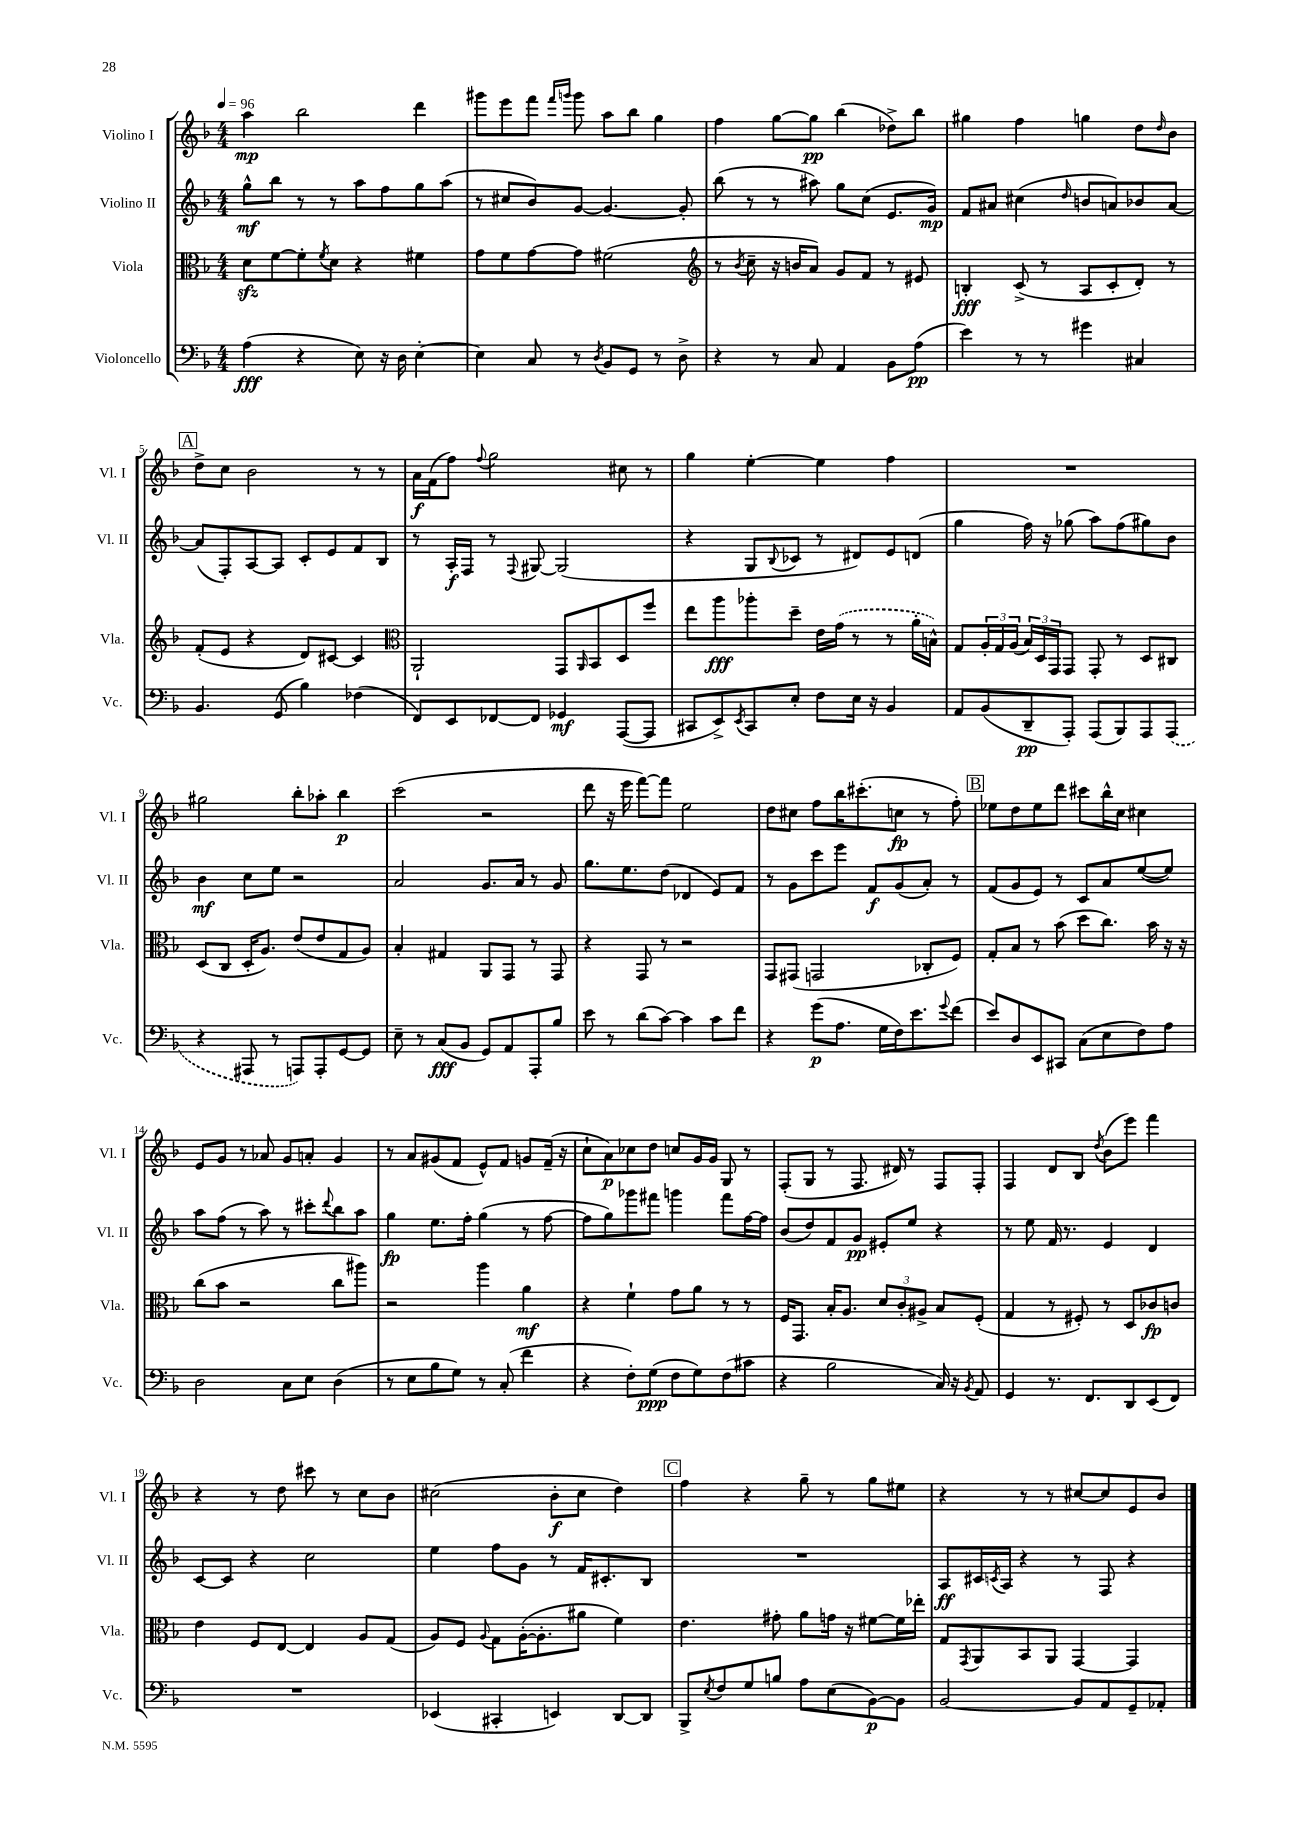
<<
\new StaffGroup <<
\new Staff = "s0" \with { instrumentName = "Violino I" shortInstrumentName = "Vl. I" } {
    \clef treble \key f \major \numericTimeSignature \time 4/4 \tempo 4 = 96
    a''4\mp bes''2 d'''4 |
    gis'''8 e'''8 f'''8 \grace { f'''16 g'''16 } g'''8 a''8 bes''8 g''4 |
    f''4 g''8~ g''8\pp bes''4( des''8->) bes''8 |
    gis''4 f''4 g''4 d''8 \grace { d''16 } bes'8 |
    \mark \markup { \box "A" } d''8-> c''8 bes'2 r8 r8 |
    a'16\f f'16( f''8) \appoggiatura { f''8 } g''2 cis''8 r8 |
    g''4 e''4~-. e''4 f''4 |
    R1 |
    gis''2 bes''8-. aes''8-. bes''4\p |
    c'''2( r2 |
    d'''8 r16 e'''16 f'''8~) f'''8 e''2 |
    d''8 cis''8 f''8 bes''16 cis'''8.-.( c''8\fp r8 f''8-.) |
    \mark \markup { \box "B" } ees''8 d''8 ees''8 d'''8 cis'''8 bes''16-^ c''16 cis''4 |
    e'8 g'8 r8 aes'8 g'8 a'8-. g'4 |
    r8 a'8 gis'8( f'8 e'8-^) f'8 g'8 f'16--( r16 |
    c''8-! a'8\p) ces''8 d''8 c''8 g'16 g'16 g8 r8 |
    f8-.( g8 r8 f8. dis'16) r8 f8 f8-. |
    f4 d'8 bes8 \acciaccatura { d''8 } bes'8( e'''8) f'''4 |
    r4 r8 d''8 cis'''8 r8 c''8 bes'8 |
    cis''2( bes'8-.\f cis''8 d''4) |
    \mark \markup { \box "C" } f''4 r4 g''8-- r8 g''8 eis''8 |
    r4 r8 r8 cis''8~ cis''8 e'8 bes'8 \bar "|." |
}
\new Staff = "s1" \with { instrumentName = "Violino II" shortInstrumentName = "Vl. II" } {
    \clef treble \key f \major \numericTimeSignature \time 4/4
    g''8-^\mf bes''8 r8 r8 a''8 f''8 g''8 a''8( |
    r8 cis''8 bes'8) g'8~ g'4.~ g'8-. |
    bes''8( r8 r8 ais''8) g''8 c''8( e'8. g'16\mp) |
    f'8 ais'8 cis''4( \grace { d''16 } b'8 a'8) bes'8 a'8~ |
    \mark \markup { \box "A" } a'8( f8-.) a8~ a8 c'8-. e'8 f'8 bes8 |
    r8 a16-.\f f16 r8 \appoggiatura { f8 } gis8~ gis2( |
    r4 g8 \appoggiatura { bes8 } ces'8 r8 dis'8) e'8 d'8( |
    g''4 f''16) r16 ges''8( a''8) f''8( gis''8) bes'8 |
    bes'4\mf c''8 e''8 r2 |
    a'2 g'8. a'16 r8 g'8 |
    g''8. e''8. d''8( des'4 e'8) f'8 |
    r8 g'8 c'''8 e'''8 f'8\f g'8( a'8-.) r8 |
    \mark \markup { \box "B" } f'8( g'8 e'8) r8 c'8 a'8 e''8~( e''8) |
    a''8 f''8( r8 a''8) r8 cis'''8-. \appoggiatura { d'''8 } bes''8 a''8 |
    g''4\fp e''8. f''16-. g''4( r8 f''8~ |
    f''8 g''8) ges'''8 fis'''8 g'''4 fis'''8 f''16~ f''16 |
    bes'8( d''8) f'8 g'8\pp eis'8-. e''8 r4 |
    r8 e''8 f'16 r8. e'4 d'4 |
    c'8~ c'8 r4 c''2 |
    e''4 f''8 g'8 r8 f'16 cis'8.-. bes8 |
    \mark \markup { \box "C" } R1 |
    a8\ff cis'16 \acciaccatura { c'8 } a16 r4 r8 f8 r4 \bar "|." |
}
\new Staff = "s2" \with { instrumentName = "Viola" shortInstrumentName = "Vla." } {
    \clef alto \key f \major \numericTimeSignature \time 4/4
    d'8\sfz f'8~ f'8-. \acciaccatura { f'8 } d'8 r4 fis'4 |
    g'8 f'8 g'8~ g'8 fis'2( |
    \clef treble r8 \acciaccatura { bes'8 } c''8-- r16 b'16 a'8) g'8 f'8 r8 eis'8 |
    b4-.\fff c'8->( r8 a8 c'8-. d'8-.) r8 |
    \mark \markup { \box "A" } f'8-.( e'8 r4 d'8) cis'8~ cis'4 |
    \clef alto a,2-! g,8 \grace { a,16 } bes,8 d8 f''8 |
    e''8 a''8\fff aes''8-. d''8-- e'16 \once \slurDashed g'16( r8 r8 a'16-. b16-^) |
    g8 \tuplet 3/2 { a16-. g16 a16( } \tuplet 3/2 { bes16) d16 g,16 } g,8 g,8-. r8 d8 cis8 |
    d8( c8 d16-. a8.) e'8( e'8 g8 a8) |
    bes4-. gis4 a,8 g,8 r8 g,8 |
    r4 g,8 r8 r2 |
    g,8 gis,8( g,2 ces8-. f8) |
    \mark \markup { \box "B" } g8-. bes8 r8 bes'8( d''8 c''8.) bes'16 r16 r16 |
    c''8( bes'8 r2 c''8 ais''8) |
    r2 a''4 a'4\mf |
    r4 f'4-! g'8 a'8 r8 r8 |
    f16 g,8. bes16-. a8. \tuplet 3/2 { d'8 c'8-. ais8-> } bes8 f8-.( |
    g4 r8 fis8-.) r8 d8 ces'8\fp c'8 |
    e'4 f8 e8~ e4 a8 g8( |
    a8) f8 \appoggiatura { a8 } g8 a16~-.( a8.-. ais'8 f'4) |
    \mark \markup { \box "C" } e'4. gis'8-. a'8 g'16 r16 fis'8~ fis'16 ees''16-. |
    g8 \acciaccatura { g,8 } a,8 bes,8 a,8 g,4~ g,4 \bar "|." |
}
\new Staff = "s3" \with { instrumentName = "Violoncello" shortInstrumentName = "Vc." } {
    \clef bass \key f \major \numericTimeSignature \time 4/4
    a4\fff( r4 e8) r16 d16 e4~-. |
    e4 c8 r8 \acciaccatura { d8 } bes,8 g,8 r8 d8-> |
    r4 r8 c8 a,4 bes,8 a8\pp( |
    e'4) r8 r8 gis'4 cis4 |
    \mark \markup { \box "A" } bes,4. g,8( bes4) fes4( |
    f,8) e,8 fes,8~ fes,8 ges,4\mf a,,8~( a,,8 |
    cis,8 e,8->) \acciaccatura { e,8 } cis,8 e8-. f8 e16 r16 bes,4 |
    a,8 bes,8( d,8--\pp a,,8-.) a,,8( bes,,8) a,,8 \once \slurDashed a,,8( |
    r4 ais,,8 r8 a,,8) a,,8-. g,8~ g,8 |
    e8-- r8 c8\fff( bes,8 g,8) a,8 a,,8-. bes8 |
    e'8 r8 d'8( c'8~) c'4 c'8 f'8 |
    r4 g'8\p( a8. g16 f16) e'8. \appoggiatura { g'8 } f'8( |
    \mark \markup { \box "B" } e'8) d8 e,8 cis,8 c8( e8 f8) a8 |
    d2 c8 e8 d4( |
    r8 e8 bes8 g8) r8 c8-.( f'4 |
    r4 f8-.) g8\ppp( f8 g8) f8( cis'8 |
    r4 bes2 c16) r16 \acciaccatura { bes,8 } a,8 |
    g,4 r8. f,8. d,8 e,8( f,8) |
    R1 |
    ees,4( cis,4-. e,4) d,8~ d,8 |
    \mark \markup { \box "C" } bes,,8-> \acciaccatura { e8 } f8 g8 b8 a8 e8( bes,8~\p) bes,8 |
    bes,2~ bes,8 a,8 g,8-- aes,8-. \bar "|." |
}
>>
>>
